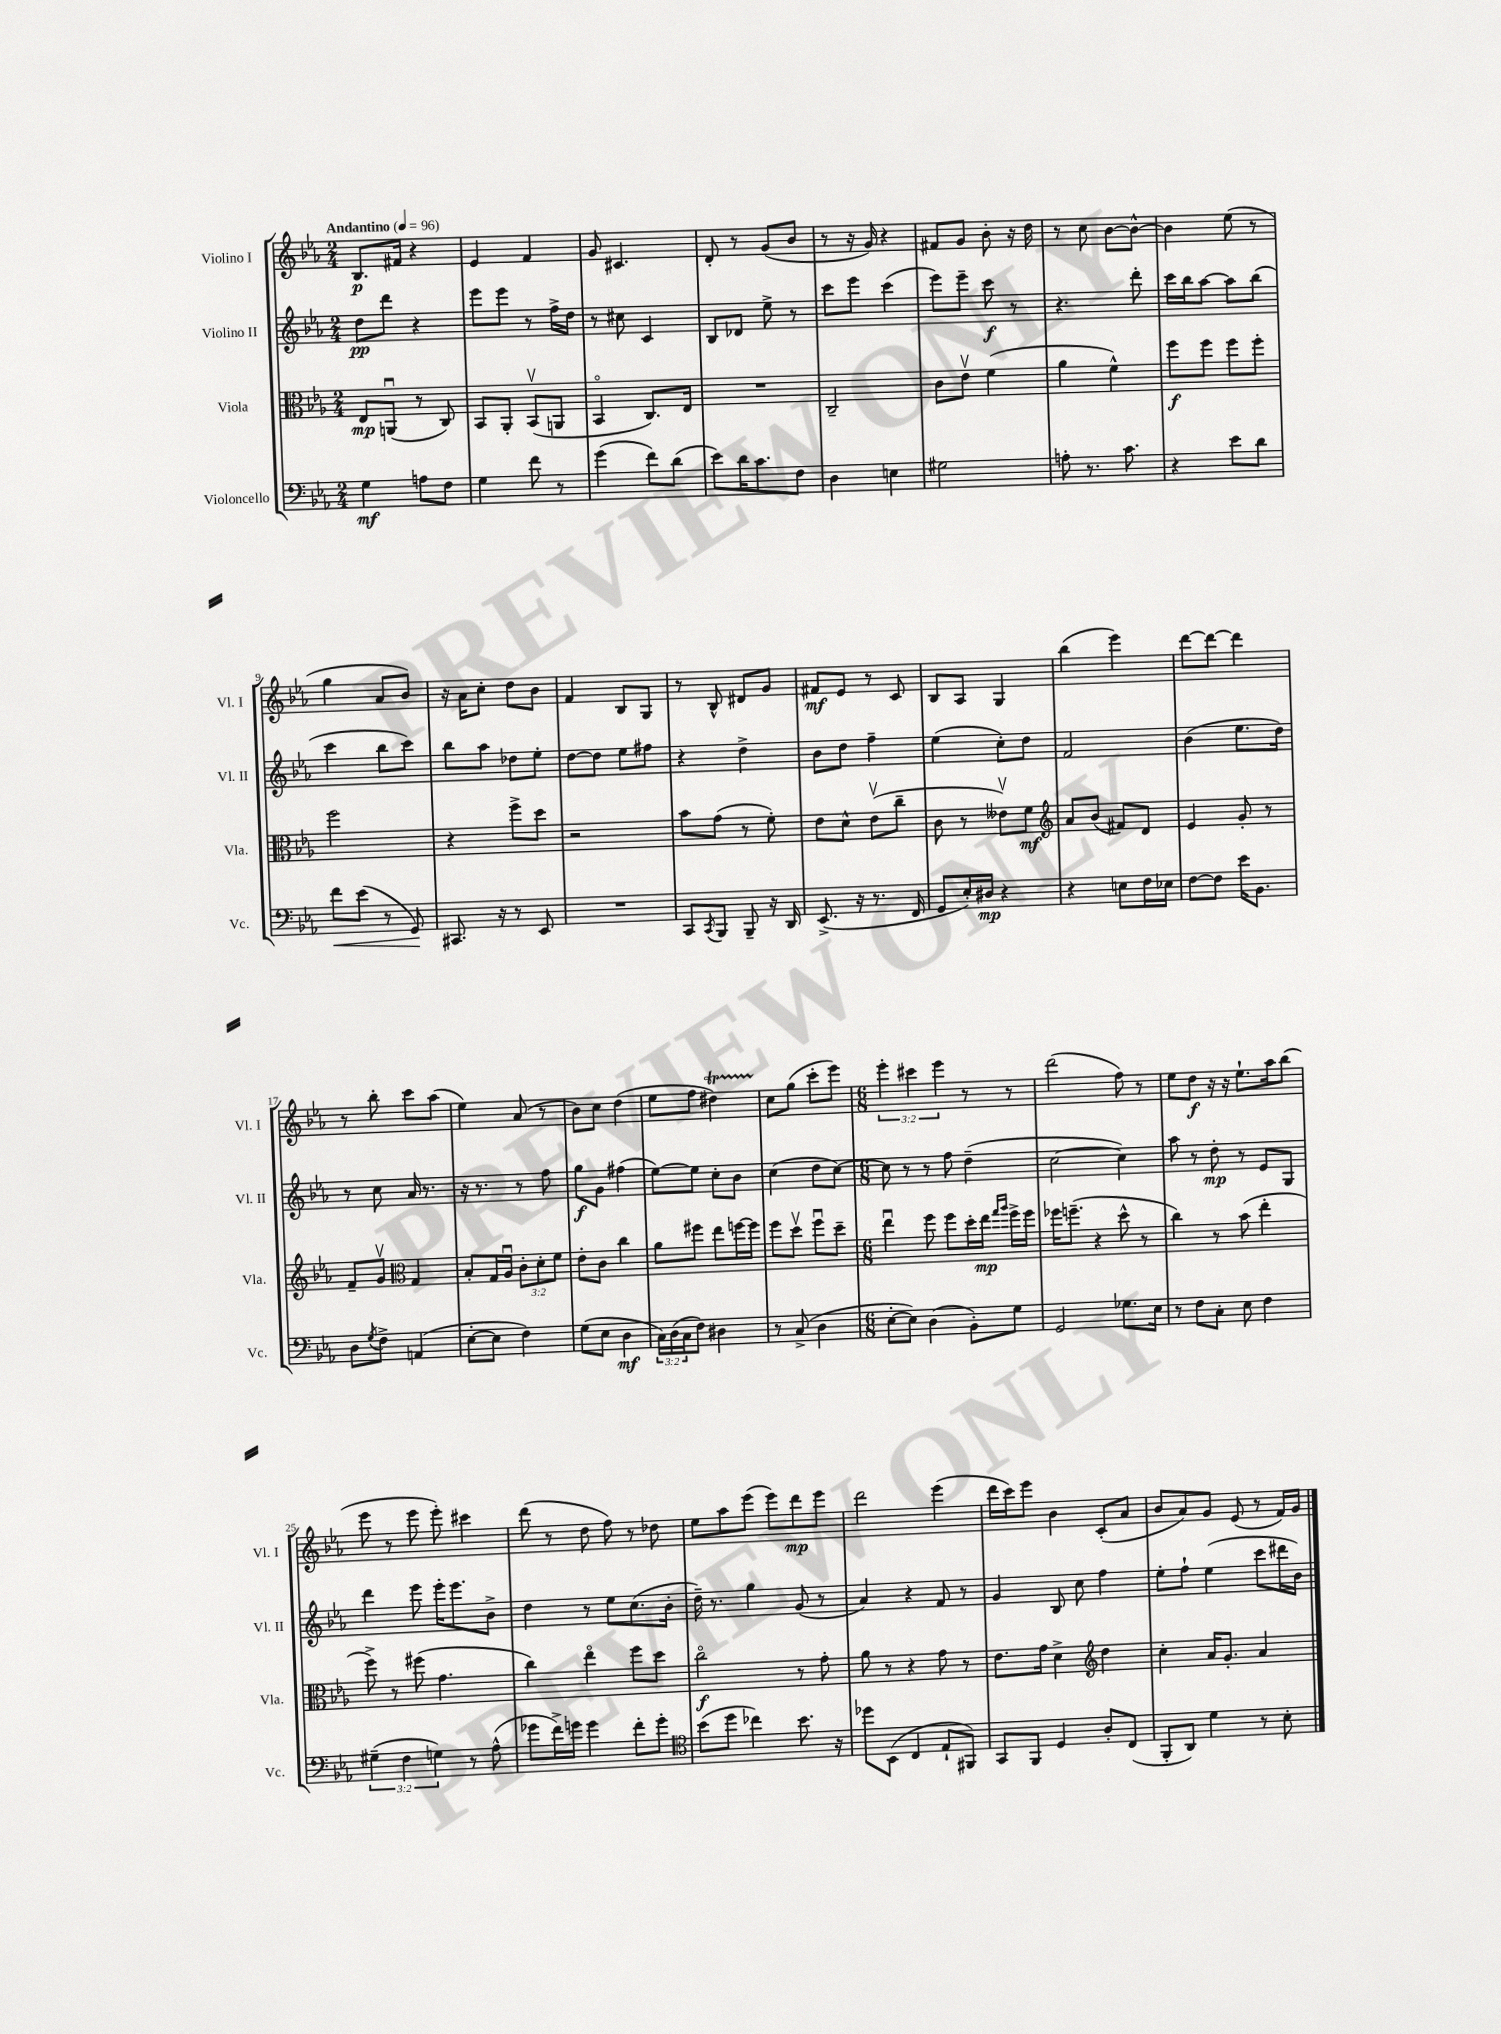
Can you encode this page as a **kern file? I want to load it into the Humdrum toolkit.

**kern	**dynam	**kern	**dynam	**kern	**dynam	**kern	**dynam
*part4	*part4	*part3	*part3	*part2	*part2	*part1	*part1
*staff4	*staff4	*staff3	*staff3	*staff2	*staff2	*staff1	*staff1
*I"Violoncello	*	*I"Viola	*	*I"Violino II	*	*I"Violino I	*
*I'Vc.	*	*I'Vla.	*	*I'Vl. II	*	*I'Vl. I	*
*clefF4	*	*clefC3	*	*clefG2	*	*clefG2	*
*k[b-e-a-]	*	*k[b-e-a-]	*	*k[b-e-a-]	*	*k[b-e-a-]	*
*M2/4	*	*M2/4	*	*M2/4	*	*M2/4	*
*MM96	*	*MM96	*	*MM96	*	*MM96	*
=1	=1	=1	=1	=1	=1	=1	=1
!	!	!	!	!	!	!LO:TX:a:B:t=Andantino	!
4G\	mf	8E-/L	mp	8dd\L	pp	8.B-/L	p
.	.	(8AAnu/J	.	8ddd\J	.	.	.
.	.	.	.	.	.	16f#X/Jk	.
8An\L	.	8r	.	4r	.	4r	.
8F\J	.	8C/)	.	.	.	.	.
=2	=2	=2	=2	=2	=2	=2	=2
4G\	.	8BB-/L	.	8eee-\L	.	4e-/	.
.	.	8AA-'/J	.	8eee-\J	.	.	.
8f\	.	(8BB-v/L	.	8r	.	4f/	.
8r	.	8AAn/J	.	16ff^\LL	.	.	.
.	.	.	.	16dd\JJ	.	.	.
=3	=3	=3	=3	=3	=3	=3	=3
(4g\	.	4BB-/	.	8r	.	8g/	.
.	.	.	.	8cc#X\	.	4.c#X/	.
8f\L)	.	8.C/L)	.	4c/	.	.	.
(8d\J	.	.	.	.	.	.	.
.	.	16E-/Jk	.	.	.	.	.
=4	=4	=4	=4	=4	=4	=4	=4
8e-\L)	.	2r	.	8B-/L	.	8d'/	.
16d\K	.	.	.	8d-X/J	.	8r	.
8.c\	.	.	.	.	.	.	.
.	.	.	.	8ee-^\	.	(8g/L	.
8F\J	.	.	.	8r	.	8b-/J	.
=5	=5	=5	=5	=5	=5	=5	=5
4D\	.	2C~/	.	8ccc\L	.	8r	.
.	.	.	.	8eee-\J	.	16r	.
.	.	.	.	.	.	16g/)	.
4En\	.	.	.	(4ccc\	.	4r	.
=6	=6	=6	=6	=6	=6	=6	=6
2G#X\	.	8c\L	.	8eee-\L)	.	8f#X/L	.
.	.	8e-v\J	.	8eee-~\J	.	8g/J	.
.	.	(4f\	.	8ccc\	f	8b-'\	.
.	.	.	.	8r	.	16r	.
.	.	.	.	.	.	16dd\	.
=7	=7	=7	=7	=7	=7	=7	=7
8An'\	.	4a-\	.	4.r	.	8r	.
8.r	.	.	.	.	.	8cc\	.
.	.	4f^^\)	.	.	.	[8b-\L	.
8.c\	.	.	.	.	.	.	.
.	.	.	.	8ddd'\	.	8b-^^\J_	.
=8	=8	=8	=8	=8	=8	=8	=8
4r	.	8ff\L	f	16ccc\LL	.	4b-\]	.
.	.	.	.	16bb-\J	.	.	.
.	.	8ff\J	.	[8aa-\J	.	.	.
8e-\L	.	8ff\L	.	8aa-\L]	.	(8ee-\	.
8d\J	.	8ff'\J	.	(8bb-\J	.	8r	.
!!LO:LB:g=z
=9	=9	=9	=9	=9	=9	=9	=9
!	!LO:HP:b	!	!	!	!	!	!
8f\L	<	2ff\	.	4ccc\	.	4gg\	.
(8e-\J	.	.	.	.	.	.	.
8r	.	.	.	8bb-\L	.	8a-/L	.
8GG/)	.	.	.	8ccc\J)	.	8b-/J)	.
.	[	.	.	.	.	.	.
=10	=10	=10	=10	=10	=10	=10	=10
8.CC#X/	.	4r	.	8bb-\L	.	16r	.
.	.	.	.	.	.	16a-\KL	.
.	.	.	.	8aa-\J	.	8cc'\J	.
16r	.	.	.	.	.	.	.
8r	.	8ff^\L	.	8dd-X\L	.	8dd\L	.
8EE-/	.	8dd\J	.	8ee-'\J	.	8b-\J	.
=11	=11	=11	=11	=11	=11	=11	=11
2r	.	2r	.	[8dd\L	.	4f/	.
.	.	.	.	8dd\J]	.	.	.
.	.	.	.	8ee-\L	.	8B-/L	.
.	.	.	.	8ff#X\J	.	8G/J	.
=12	=12	=12	=12	=12	=12	=12	=12
8CC/L	.	8b-\L	.	4r	.	8r	.
8qCC/	.	.	.	.	.	.	.
8BBB-/J	.	(8g\J	.	.	.	8B-^^/	.
8BBB-~/	.	8r	.	4dd^\	.	8d#X/L	.
16r	.	8f'\)	.	.	.	8g/J	.
16DD/	.	.	.	.	.	.	.
=13	=13	=13	=13	=13	=13	=13	=13
(8.EE-^/	.	8e-\L	.	8b-\L	.	8f#X/L	mf
.	.	8d^^\J	.	8dd\J	.	8e-/J	.
16r	.	.	.	.	.	.	.
8.r	.	(8e-v\L	.	4ff~\	.	8r	.
.	.	8cc~\J	.	.	.	8c/	.
16FF/	.	.	.	.	.	.	.
=14	=14	=14	=14	=14	=14	=14	=14
8GG/L	.	8c\	.	(4ee-\	.	8B-/L	.
16E-'/L)	.	8r	.	.	.	8A-/J	.
16D#X/JJ	mp	.	.	.	.	.	.
4r	.	8e--Xv\L)	.	8cc'\L)	.	4G/	.
.	.	8f\J	mf	8dd\J	.	.	.
=15	=15	=15	=15	=15	=15	=15	=15
*	*	*clefG2	*	*	*	*	*
4r	.	8a-/L	.	2f/	.	(4bb-\	.
.	.	(8b-/J	.	.	.	.	.
8En\L	.	8f#X/L)	.	.	.	4eee-\)	.
16F\L	.	8d/J	.	.	.	.	.
16E-X\JJ	.	.	.	.	.	.	.
=16	=16	=16	=16	=16	=16	=16	=16
[8F\L	.	4e-/	.	(4b-\	.	[8ddd\L	.
8F\J]	.	.	.	.	.	8ddd\J_	.
16e-\KL	.	8g'/	.	8.ee-\L	.	4ddd\]	.
8.BB-\J	.	.	.	.	.	.	.
.	.	8r	.	.	.	.	.
.	.	.	.	16dd\Jk)	.	.	.
!!LO:LB:g=z
=17	=17	=17	=17	=17	=17	=17	=17
8D\L	.	8f~/L	.	8r	.	8r	.
8qG/	.	.	.	.	.	.	.
8F^\J	.	8gv/J	.	8cc\	.	8bb-'\	.
*	*	*clefC3	*	*	*	*	*
(4AAn/	.	4G/	.	16a-/	.	8ccc\L	.
.	.	.	.	8.r	.	.	.
.	.	.	.	.	.	(8aa-\J	.
=18	=18	=18	=18	=18	=18	=18	=18
[8E-'\L	.	8B-'/L	.	16r	.	4ee-\)	.
.	.	.	.	8.r	.	.	.
8E-\J]	.	16G/L	.	.	.	.	.
.	.	16A-u/JJ	.	.	.	.	.
4F\)	.	12c'\L	.	8r	.	(8a-/	.
.	.	12d'\	.	.	.	.	.
.	.	.	.	8ff\	.	8r	.
.	.	12f\J	.	.	.	.	.
=19	=19	=19	=19	=19	=19	=19	=19
(8G\L	.	8e-'\L	.	8gg\L	f	8b-\L)	.
8E-\J	.	8c\J	.	8g\J	.	8cc\J	.
4D\	mf	4cc\	.	(4ff#X\	.	(4dd\	.
=20	=20	=20	=20	=20	=20	=20	=20
24C\LL)	.	8a-\L	.	[8ee-\L)	.	8ee-\L	.
(24D\	.	.	.	.	.	.	.
24C\J	.	.	.	.	.	.	.
8F\J)	.	8ff#X\J	.	8ee-\J]	.	8ff\J	.
4D#X\	.	8ee-\L	.	8cc'\L	.	4dd#Xt\)	.
.	.	[16ffn\L	.	8b-\J	.	.	.
.	.	16ff\JJ]	.	.	.	.	.
=21	=21	=21	=21	=21	=21	=21	=21
8r	.	8ff\L	.	(4cc\	.	8cc\L	.
(8C^/	.	8ddv\J	.	.	.	(8gg\J	.
4D\	.	8ffu\L	.	8dd\L	.	8ccc'\L	.
.	.	8dd~\J	.	[8cc\J)	.	8eee-\J)	.
=22	=22	=22	=22	=22	=22	=22	=22
*M6/8	*	*M6/8	*	*M6/8	*	*M6/8	*
[8E-'\L	.	4ee-u\	.	8cc\]	.	6eee-'\	.
8E-\J])	.	.	.	8r	.	.	.
.	.	.	.	.	.	6ccc#X\	.
(4D\	.	8ff\	.	8r	.	.	.
.	.	.	.	.	.	6eee-\	.
.	.	8ff\L	.	8ff\	.	.	.
8BB-'\L)	.	16dd'\L	.	(4dd~\	.	8r	.
.	.	16ee-\JJ	mp	.	.	.	.
.	.	16qqgg/LL	.	.	.	.	.
.	.	16qqaa-/JJ	.	.	.	.	.
8G\J	.	16ff^\LL	.	.	.	8r	.
.	.	16ff\JJ	.	.	.	.	.
=23	=23	=23	=23	=23	=23	=23	=23
2GG/	.	16ff-X\KL	.	[2cc\	.	(2ddd\	.
.	.	(8.ffn~\J	.	.	.	.	.
.	.	4r	.	.	.	.	.
8.G-X\L	.	8dd^^\	.	4cc\])	.	8ff\)	.
.	.	8r	.	.	.	8r	.
16E-\Jk	.	.	.	.	.	.	.
=24	=24	=24	=24	=24	=24	=24	=24
8r	.	4cc\)	.	8aa-\	.	8ee-\L	.
8F\L	.	.	.	8r	.	8dd\J	f
8C'\J	.	8r	.	8dd'\	mp	16r	.
.	.	.	.	.	.	16r	.
8E-\	.	(8b-\	.	8r	.	8.ee-`\L	.
4F\	.	4ee-'\	.	8e-/L	.	.	.
.	.	.	.	.	.	16aa-\k	.
.	.	.	.	8G/J	.	(8bb-\J	.
!!LO:LB:g=z
=25	=25	=25	=25	=25	=25	=25	=25
(6G#X~\	.	8ff^\)	.	4ddd\	.	8eee-\	.
.	.	8r	.	.	.	8r	.
6F\	.	.	.	.	.	.	.
.	.	(8ff#X\	.	8eee-\	.	8eee-\	.
6Gn\)	.	.	.	.	.	.	.
.	.	4.g\	.	16eee-'\KL	.	8eee-'\)	.
.	.	.	.	8.eee-\	.	.	.
8r	.	.	.	.	.	4ccc#X\	.
(8A-^^\	.	.	.	8b-^\J	.	.	.
=26	=26	=26	=26	=26	=26	=26	=26
8g-X\L	.	4cc\)	.	4dd\	.	(8ddd\	.
16f^\L)	.	.	.	.	.	8r	.
16gn\JJ	.	.	.	.	.	.	.
4g\	.	4ee-\	.	8r	.	8dd\	.
.	.	.	.	8ee-\L	.	8ff\)	.
8f'\L	.	8ff\L	.	(8.cc\	.	8r	.
8g'\J	.	8dd\J	.	.	.	8dd-X\	.
.	.	.	.	16b-'\Jk	.	.	.
=27	=27	=27	=27	=27	=27	=27	=27
*clefC4	*	*	*	*	*	*	*
(8b-\L	.	2cc\	f	16dd~\)	.	8ee-\L	.
.	.	.	.	8.r	.	.	.
8dd\J	.	.	.	.	.	8aa-\	.
4cc-X\)	.	.	.	4gg\	.	(8eee-\J	.
.	.	.	.	.	.	8eee-\L)	.
8.b-\	.	8r	.	(8g/	.	8ddd\	mp
.	.	8g'\	.	8r	.	8eee-\J	.
16r	.	.	.	.	.	.	.
=28	=28	=28	=28	=28	=28	=28	=28
8dd-X\L	.	8a-\	.	4a-/)	.	2ddd\	.
(8BB-\J	.	8r	.	.	.	.	.
4C/	.	4r	.	4r	.	.	.
8E-`/L	.	8g\	.	8f/	.	(4eee-\	.
8FF#X/J)	.	8r	.	8r	.	.	.
=29	=29	=29	=29	=29	=29	=29	=29
8GG/L	.	8.e-\L	.	4g/	.	16ddd\LL	.
.	.	.	.	.	.	16ccc\J)	.
8FF/J	.	.	.	.	.	8eee-\J	.
.	.	16g\Jk	.	.	.	.	.
4D/	.	4d^\	.	8B-/	.	4b-\	.
.	.	.	.	8cc\	.	.	.
*	*	*clefG2	*	*	*	*	*
8A-'/L	.	4dd\	.	4ff\	.	(8c'/L	.
(8C/J	.	.	.	.	.	8a-/J	.
=30	=30	=30	=30	=30	=30	=30	=30
8FF'/L	.	4cc'\	.	8ee-'\L	.	8b-/L	.
8AA-/J)	.	.	.	8ff`\J	.	8a-/)	.
4d\	.	16a-/KL	.	(4ee-\	.	8g/J	.
.	.	8.g'/J	.	.	.	.	.
.	.	.	.	.	.	(8e-/	.
8r	.	4a-/	.	8ccc\L	.	8r	.
8B-'\	.	.	.	16ddd#X\L	.	16f/LL)	.
.	.	.	.	16b-\JJ)	.	16g/JJ	.
==	==	==	==	==	==	==	==
*-	*-	*-	*-	*-	*-	*-	*-
